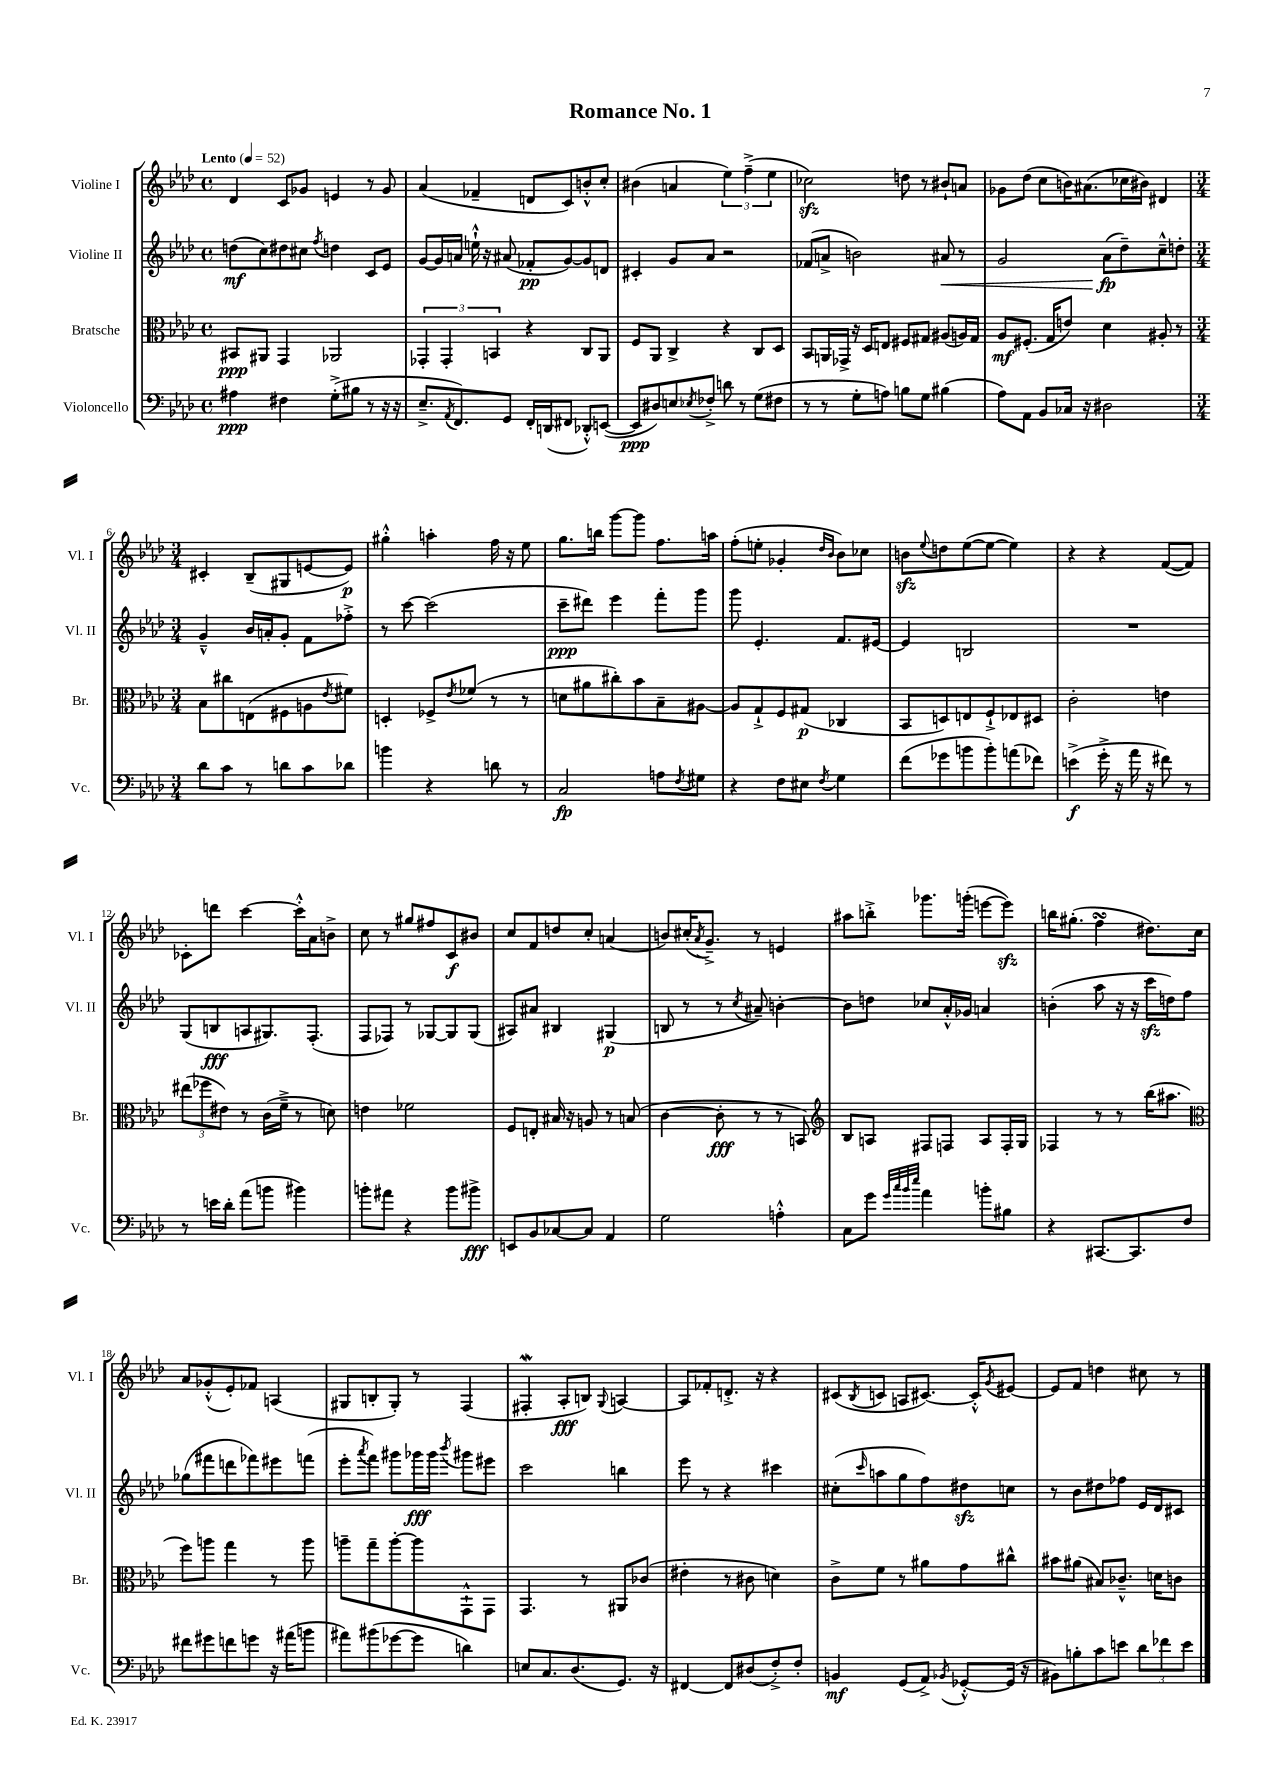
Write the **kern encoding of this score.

**kern	**dynam	**kern	**dynam	**kern	**dynam	**kern	**dynam
*part4	*part4	*part3	*part3	*part2	*part2	*part1	*part1
*staff4	*staff4	*staff3	*staff3	*staff2	*staff2	*staff1	*staff1
*I"Violoncello	*	*I"Bratsche	*	*I"Violine II	*	*I"Violine I	*
*I'Vc.	*	*I'Br.	*	*I'Vl. II	*	*I'Vl. I	*
*clefF4	*	*clefC3	*	*clefG2	*	*clefG2	*
*k[b-e-a-d-]	*	*k[b-e-a-d-]	*	*k[b-e-a-d-]	*	*k[b-e-a-d-]	*
*M4/4	*	*M4/4	*	*M4/4	*	*M4/4	*
*met(c)	*	*met(c)	*	*met(c)	*	*met(c)	*
*MM52	*	*MM52	*	*MM52	*	*MM52	*
=1	=1	=1	=1	=1	=1	=1	=1
!	!	!	!	!	!	!LO:TX:a:B:t=Lento	!
4A#X\	ppp	8BB#X/L	ppp	(8ddn\L	mf	4d-/	.
.	.	8AA#X/J	.	8cc\)	.	.	.
4F#X\	.	4GG/	.	8dd#X\	.	8c/L	.
.	.	.	.	8cc#X\J	.	8g-X/J	.
.	.	.	.	8qff/	.	.	.
(8G'^\L	.	2AA-X/	.	4ddn\	.	4en/	.
8B#X\J	.	.	.	.	.	.	.
8r	.	.	.	8c/L	.	8r	.
16r	.	.	.	8e-/J	.	8g-/	.
16r	.	.	.	.	.	.	.
=2	=2	=2	=2	=2	=2	=2	=2
8.E-~^/L	.	6GG-X'/	.	[8g/L	.	(4a-/	.
.	.	.	.	16g/L]	.	.	.
.	.	6GG-'/	.	.	.	.	.
8qAA-/	.	.	.	.	.	.	.
8.FF/)	.	.	.	16an/JJ	.	.	.
.	.	.	.	16een`^^\	.	4f-X~/	.
.	.	.	.	16r	.	.	.
.	.	6BBn/	.	.	.	.	.
8GG/J	.	.	.	(8a#X/	.	.	.
16FF'/LL	.	4r	.	8f-X'/L	pp	8dn/L	.
(16DDn/J	.	.	.	.	.	.	.
8FF#X/J	.	.	.	[8g/)	.	8c/)	.
8DD-X'^^/L)	.	8C/L	.	8g/]	.	8bn'^^/	.
([8EEn/J	.	8AA-/J	.	8dn/J	.	8cc'/J	.
=3	=3	=3	=3	=3	=3	=3	=3
8EE/L]	ppp	8F/L	.	4c#X'/	.	(4b#X\	.
8D#X/)	.	8AA-/J	.	.	.	.	.
8En/	.	4C^/	.	8g/L	.	4an/	.
8qE-X/	.	.	.	.	.	.	.
8F-X'^/J	.	.	.	8a-/J	.	.	.
8dn\	.	4r	.	2r	.	6ee-\)	.
8r	.	.	.	.	.	.	.
.	.	.	.	.	.	(6ff~^\	.
(8G\L	.	8C/L	.	.	.	.	.
.	.	.	.	.	.	6ee-\	.
8F#X\J	.	8D-/J	.	.	.	.	.
=4	=4	=4	=4	=4	=4	=4	=4
8r	.	8BB-/L	.	(8f-X/L	.	2cc-Xzz\)	.
8r	.	16AAn/L	.	8an^/J	.	.	.
.	.	16GG-X^/JJ	.	.	.	.	.
8G'\L	.	16r	.	2bn\)	.	.	.
.	.	16D-/KL	.	.	.	.	.
8An\J)	.	8En/J	.	.	.	.	.
8Bn\L	.	8F#X/L	.	.	.	8ddn\	.
8G\J	.	8G#X/J	.	.	.	8r	.
!	!	!	!	!	!LO:HP:b	!	!
(4B#X\	.	(8A#X/L	.	8a#X/	<	8b#X`/L	.
.	.	16An/L)	.	8r	.	8an/J	.
.	.	16G#/JJ	.	.	.	.	.
=5	=5	=5	=5	=5	=5	=5	=5
8A-\L)	.	8A-/L	mf	2g/	.	8g-X\L	.
8AA-\J	.	(8.F#X'/J	.	.	.	(8dd-\J	.
8BB-/L	.	.	.	.	.	8cc\L	.
.	.	16G/KL	.	.	.	.	.
16C-X/Jk	.	8en/J)	.	.	.	16bn\K)	.
16r	.	.	.	.	.	(8.a#X\	.
2D#X\	.	4d-\	.	(8a-\L	fp	.	.
.	.	.	.	8dd-~\)	[	16cc-X\L	.
.	.	.	.	.	.	16b#X\JJ)	.
.	.	8A#X'/	.	8cc~^^\	.	4d#X/	.
.	.	8r	.	8ddn'\J	.	.	.
!!LO:LB:g=z
=6	=6	=6	=6	=6	=6	=6	=6
*M3/4	*	*M3/4	*	*M3/4	*	*M3/4	*
8d-\L	.	8B-\L	.	4g~^^/	.	4c#X'/	.
8c\J	.	8cc#X\	.	.	.	.	.
8r	.	(8En\	.	16b-/LL	.	(8B-~/L	.
.	.	.	.	16an'/J	.	.	.
8dn\L	.	8F#X\	.	8g'/J	.	8G#X/	.
8c\	.	8An\	.	8f\L	.	[8en/	.
.	.	8qe-/	.	.	.	.	.
8d-X\J	.	8f#X\J)	.	8ff-X'^\J	.	8e/J])	p
=7	=7	=7	=7	=7	=7	=7	=7
4bn\	.	4Dn'/	.	8r	.	4gg#X'^^\	.
.	.	.	.	[8ccc\	.	.	.
4r	.	8F-X^/L	.	(2ccc\]	.	4aan'\	.
.	.	8qe-/	.	.	.	.	.
.	.	(8f-X/J	.	.	.	.	.
8dn\	.	8r	.	.	.	16ff\	.
.	.	.	.	.	.	16r	.
8r	.	8r	.	.	.	8ee-\	.
=8	=8	=8	=8	=8	=8	=8	=8
2C/	fp	8dn\L	.	8ccc~\L	ppp	8.gg\L	.
.	.	8a#X\	.	8ddd#X\J)	.	.	.
.	.	.	.	.	.	16bbn\Jk	.
.	.	8cc#X'\)	.	4eee-\	.	[8ggg\L	.
.	.	8b-\	.	.	.	8ggg\J]	.
8An\L	.	8B-~\	.	8fff'\L	.	8.ff\L	.
8qF/	.	.	.	.	.	.	.
8G#X\J	.	[8A#X\J	.	8ggg\J	.	.	.
.	.	.	.	.	.	16aan\Jk	.
=9	=9	=9	=9	=9	=9	=9	=9
4r	.	8A#/L]	.	8ggg\	.	(8ff'\L	.
.	.	8G`^/	.	4.e-'/	.	8een'\J	.
8F\L	.	8F/	.	.	.	4g-X'/	.
8E#X\J	.	(8G#X/J	p	.	.	.	.
.	.	.	.	.	.	16qqdd-/LL	.
8qF/	.	.	.	.	.	16qqb-/JJ	.
4G\	.	4C-X/	.	8.f/L	.	8b-\L)	.
.	.	.	.	.	.	8cc-X\J	.
.	.	.	.	[16e#X/Jk	.	.	.
=10	=10	=10	=10	=10	=10	=10	=10
(8f\L	.	8BB-/L	.	4e#/]	.	8bnzz\L	.
.	.	.	.	.	.	8qqee-/	.
8g-X\	.	8Dn/)	.	.	.	8ddn\	.
8bn\	.	8En/	.	2Bn/	.	([8ee-\	.
8b'\)	.	8F`^/	.	.	.	8ee-\J_	.
(8an\	.	8E-X/	.	.	.	4ee-\])	.
8f-X\J)	.	8D#X/J	.	.	.	.	.
=11	=11	=11	=11	=11	=11	=11	=11
(4en^\	f	2c'\	.	2.r	.	4r	.
16g'^\	.	.	.	.	.	4r	.
16r	.	.	.	.	.	.	.
16a-\	.	.	.	.	.	.	.
16r	.	.	.	.	.	.	.
8f#X\)	.	4en\	.	.	.	([8f/L	.
8r	.	.	.	.	.	8f/J])	.
!!LO:LB:g=z
=12	=12	=12	=12	=12	=12	=12	=12
8r	.	(12ee#X\L	.	(8G/L	.	8c-X'\L	.
.	.	12ff-X\	.	.	.	.	.
16en\LL	.	.	.	8Bn/	fff	8dddn\J	.
.	.	12e#X\J)	.	.	.	.	.
16d-'\JJ	.	.	.	.	.	.	.
(8a-\L	.	8r	.	8An/	.	[4ccc\	.
8bn\J	.	(16c\LL	.	8.G#X/)	.	.	.
.	.	16f~^\JJ	.	.	.	.	.
4b#X\)	.	8r	.	.	.	16ccc'^^\LL]	.
.	.	.	.	(8.F'/J	.	16a-\J	.
.	.	8dn\)	.	.	.	8bn^\J	.
=13	=13	=13	=13	=13	=13	=13	=13
8bn'\L	.	4en\	.	8F/L	.	8cc\	.
8a#X\J	.	.	.	8F-X/J)	.	8r	.
4r	.	2f-X\	.	8r	.	8gg#X/L	.
.	.	.	.	[8G-X/L	.	8ff#X/	.
8b\L	.	.	.	8G-/]	.	8c/	f
8b#X^\J	fff	.	.	(8G-/J	.	8b#X/J	.
=14	=14	=14	=14	=14	=14	=14	=14
8EEn/L	.	8F/L	.	8A#X/L)	.	8cc/L	.
8BB-/	.	8En'/J	.	8a#X/J	.	8f/	.
[8C-X/	.	16B#X/	.	4B#X/	.	8ddn/	.
.	.	16r	.	.	.	.	.
8C-/J]	.	8An/	.	.	.	8cc'/J	.
4AA-/	.	8r	.	(4G#X/	p	(4an/	.
.	.	(8Bn/	.	.	.	.	.
=15	=15	=15	=15	=15	=15	=15	=15
2G\	.	[4c\	.	8Bn/	.	8bn/L)	.
.	.	.	.	8r	.	(16cc#X'/K	.
.	.	.	.	.	.	8qa-/	.
.	.	.	.	.	.	8.g~^/J)	.
.	.	8c'\]	fff	8r	.	.	.
.	.	.	.	8qcc/	.	.	.
.	.	8r	.	8a#X~/)	.	8r	.
4An'^^\	.	8r	.	[4bn'\	.	4en/	.
.	.	8BBn/)	.	.	.	.	.
=16	=16	=16	=16	=16	=16	=16	=16
*	*	*clefG2	*	*	*	*	*
8C\L	.	8B-/L	.	8b\L]	.	8aa#X\L	.
8g\J	.	8An/J	.	8ddn\J	.	8bbn'^\J	.
32qqg/LLL	.	.	.	.	.	.	.
32qqcc/	.	.	.	.	.	.	.
32qqb-/	.	.	.	.	.	.	.
32qqee-/JJJ	.	.	.	.	.	.	.
4a-\	.	8F#X/L	.	8cc-X/L	.	8.ggg-X\L	.
.	.	8Fn/J	.	16a-'^^/L	.	.	.
.	.	.	.	16g-X/JJ	.	(16gggn'\Jk	.
8bn'\L	.	8A/L	.	4an/	.	[8eeen\L	.
8B#X\J	.	16F'/L	.	.	.	8eeezz\J])	.
.	.	16G/JJ	.	.	.	.	.
=17	=17	=17	=17	=17	=17	=17	=17
4r	.	4F-X/	.	(4bn'\	.	16bbn\KL	.
.	.	.	.	.	.	(8.gg#X'\J	.
[8.CC#X/L	.	8r	.	8aa-\	.	4ffsSSS\	.
.	.	8r	.	16r	.	.	.
8.CC#/]	.	.	.	16r	.	.	.
.	.	(16bb-\KL	.	16ccczz\LL	.	8.dd#X\L)	.
.	.	8.aa#X\J	.	16ddn\J)	.	.	.
8F/J	.	.	.	8ff\J	.	.	.
.	.	.	.	.	.	16cc\Jk	.
!!LO:LB:g=z
=18	=18	=18	=18	=18	=18	=18	=18
*	*	*clefC3	*	*	*	*	*
8f#X\L	.	8ff\L)	.	(8gg-X\L	.	8a-/L	.
8g#X\	.	8aan\J	.	8fff#X\	.	(8g-X'^^/	.
8fn\	.	4gg\	.	8dddn\	.	8e-'/)	.
8gn\J	.	.	.	8fff-X\)	.	8f-X/J	.
16r	.	8r	.	8eee#X\	.	(4An/	.
(16a#X\KL	.	.	.	.	.	.	.
8bn\J	.	8aa\	.	(8fffn\J	.	.	.
=19	=19	=19	=19	=19	=19	=19	=19
8a#X\L)	.	8aan~\L	.	8eee-'\L	.	8G#X/L	.
.	.	.	.	8qaaa-/	.	.	.
(8b#X\	.	8gg~\	.	8fff\J)	.	8Bn'/	.
[8g-X\	.	[8aa'\	.	8ggg#X\L	.	8G#'/J)	.
8g-\J]	.	8aa\]	.	16ggg-X\L	fff	8r	.
.	.	.	.	16ggg-\JJ	.	.	.
.	.	.	.	8qbbb-/	.	.	.
4dn\)	.	8GG`^^\	.	8ggg#X\L	.	(4F/	.
.	.	8GG\J	.	8eee#X\J	.	.	.
=20	=20	=20	=20	=20	=20	=20	=20
8En/L	.	4.GG/	.	2ccc\	.	4F#XW'/	.
8.C/	.	.	.	.	.	.	.
.	.	.	.	.	.	8A-'/L	fff
(8.D-/	.	.	.	.	.	.	.
.	.	8r	.	.	.	8Bn/J)	.
.	.	.	.	.	.	8qqG/	.
8.GG/J)	.	8AA#X/L	.	4bbn\	.	[4An/	.
.	.	(8c-X/J	.	.	.	.	.
16r	.	.	.	.	.	.	.
=21	=21	=21	=21	=21	=21	=21	=21
[4FF#X/	.	4e#X'\	.	8eee-\	.	8A/L]	.
.	.	.	.	8r	.	8f-X'/	.
8FF#/L]	.	8r	.	4r	.	8.dn'^/J	.
(8D#X/	.	8c#X\	.	.	.	.	.
.	.	.	.	.	.	16r	.
8F'^/)	.	4dn\)	.	4ccc#X\	.	4r	.
8F'/J	.	.	.	.	.	.	.
=22	=22	=22	=22	=22	=22	=22	=22
4BBn/	mf	8c^\L	.	(8cc#X'\L	.	(8c#X/L	.
.	.	.	.	16qqccc/	.	8qB-/	.
.	.	8f\J	.	8aan\	.	8cn/J	.
(8GG/L	.	8r	.	8gg\	.	8An/L	.
8AA-^/J)	.	8a#X\L	.	8ff\)	.	[8.c#X/J)	.
8qBB-X/	.	.	.	.	.	.	.
[8GG-X'^^/L	.	8g\	.	8dd#Xzz\	.	.	.
.	.	.	.	.	.	16c#'^^/KL]	.
.	.	.	.	.	.	8qg/	.
(16GG-/Jk]	.	8cc#X^^\J	.	8ccn\J	.	[8e#X/J	.
16r	.	.	.	.	.	.	.
=23	=23	=23	=23	=23	=23	=23	=23
8BB#X\L)	.	8b#X\L	.	8r	.	8e#/L]	.
8Bn'\	.	(8a#X\J	.	8b-\L	.	8f/J	.
8c\	.	8B#X/L)	.	8dd#X\	.	4ddn\	.
8en\J	.	8.c-X~^^/J	.	8ff-X\J	.	.	.
12d-\L	.	.	.	16e-/LL	.	8cc#X\	.
.	.	16dn\KL	.	16d-/J	.	.	.
12f-X\	.	.	.	.	.	.	.
.	.	8cn\J	.	8c#X/J	.	8r	.
12e\J	.	.	.	.	.	.	.
==	==	==	==	==	==	==	==
*-	*-	*-	*-	*-	*-	*-	*-
